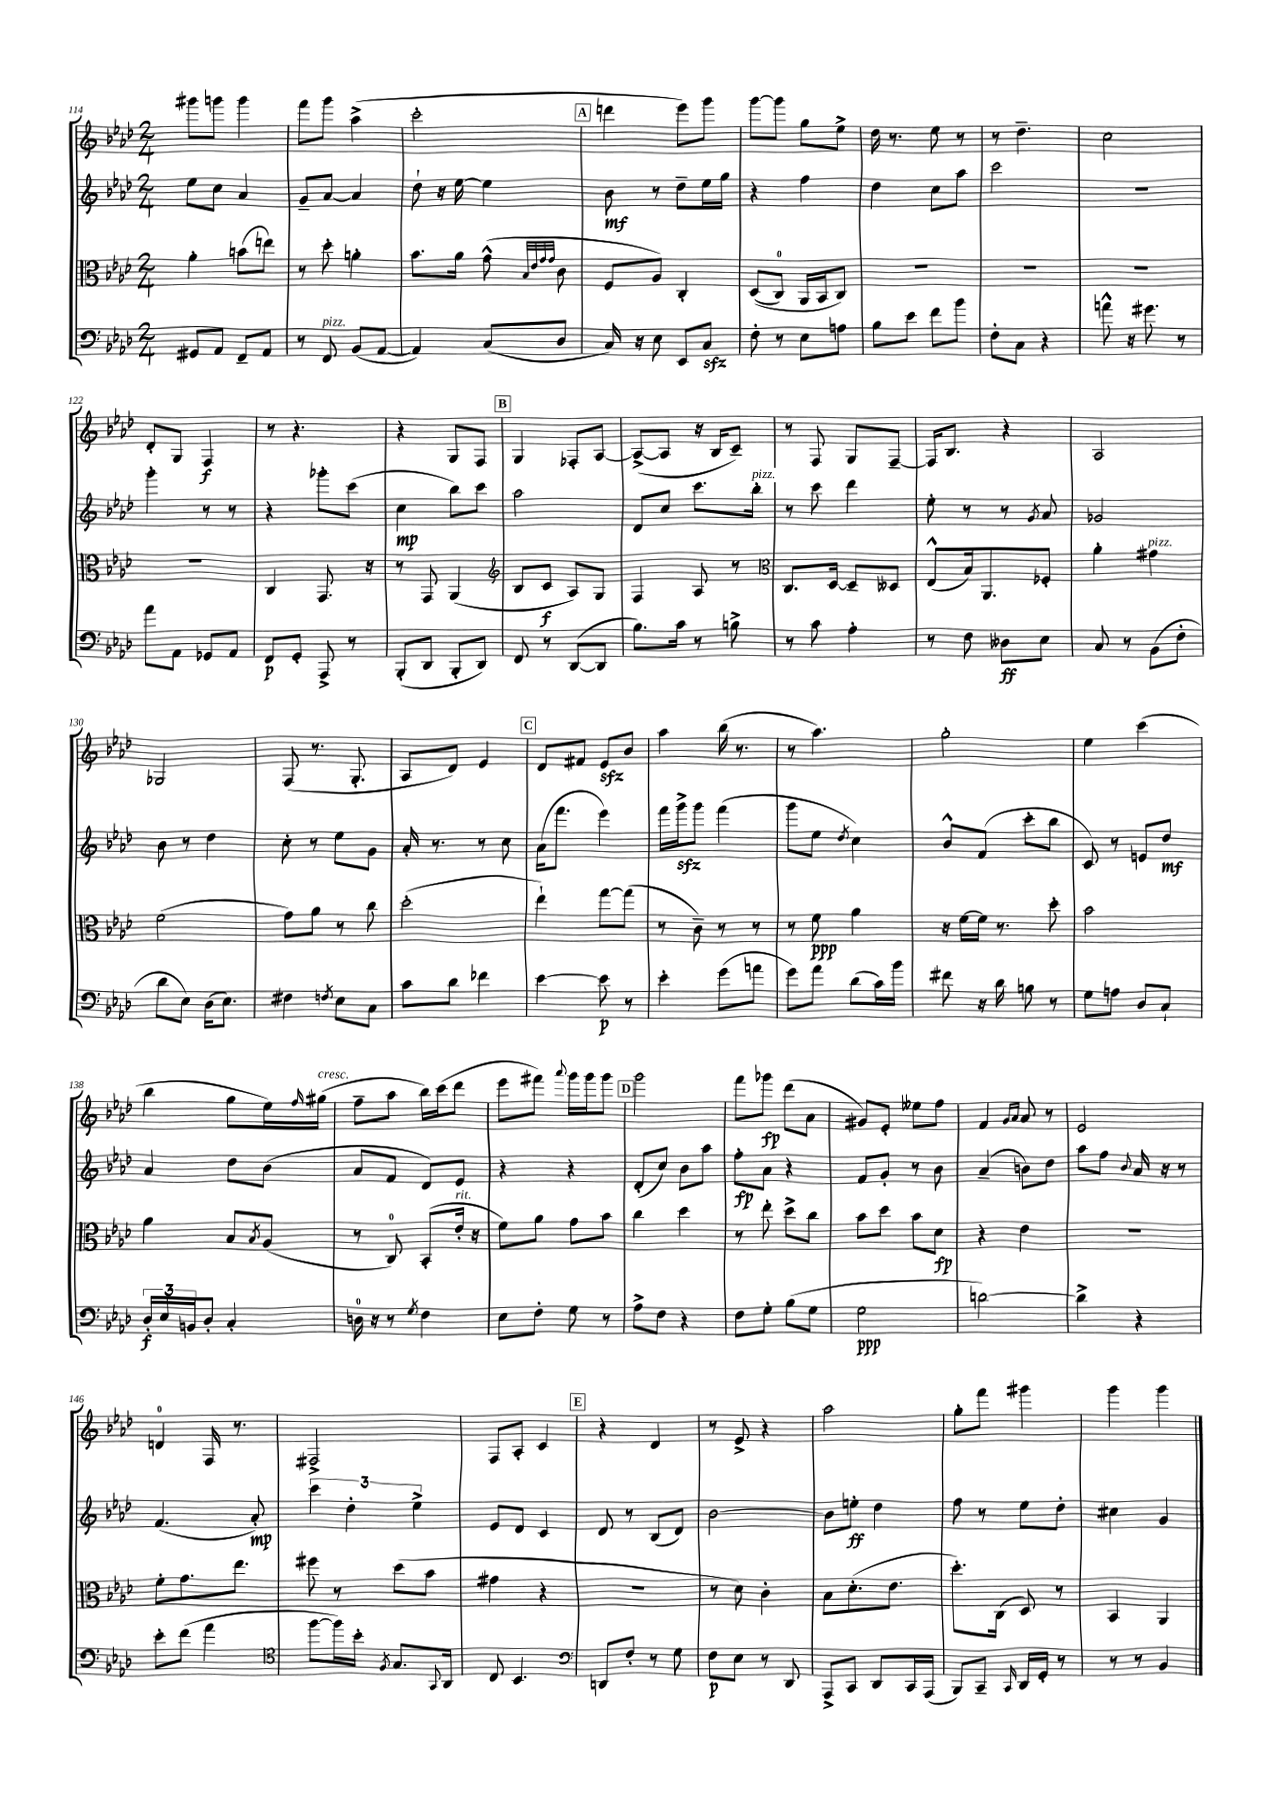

**kern	**kern	**kern	**kern
*staff4	*staff3	*staff2	*staff1
*clefF4	*clefC3	*clefG2	*clefG2
*k[b-e-a-d-]	*k[b-e-a-d-]	*k[b-e-a-d-]	*k[b-e-a-d-]
*M2/4	*M2/4	*M2/4	*M2/4
8GG#	4a-'	8ee-	8ggg#
8AA-	.	8cc	8ggg
8FF~	(8b	4a-	4ggg
8AA-	8ee)	.	.
=	=	=	=
8r	8r	8g~	8fff
8FF	8dd-'	[8a-	8ggg
(8BB-	4a'	4a-]	(4aa-^
[8AA-	.	.	.
=	=	=	=
4AA-])	8.b-	8dd-`	2ccc'
.	.	16r	.
.	16a-	[16ee-	.
(8C	(8g^^	4ee-]	.
.	32qqB-	.	.
.	32qqe-	.	.
.	32qqg	.	.
.	32qqg	.	.
8D-	8c	.	.
=	=	=	=
16C)	8F	8b-	4ddd
16r	.	.	.
8E-	8A-)	8r	.
8EE-	4C'	8dd-~	8eee-)
8C	.	16ee-	8ggg
.	.	16gg	.
=	=	=	=
8F'	&((8D-	4r	[8ggg
8r	8C)	.	8ggg]
8E-	16AA-	4ff	8gg
.	16BB-	.	.
8A	8C&)	.	8ee-^
=	=	=	=
8B-	2r	4dd-	16dd-
.	.	.	8.r
8e-	.	.	.
8f	.	8cc	8ee-
8b-	.	8aa-	8r
=	=	=	=
8F'	2r	2ccc	8r
8C	.	.	4.dd-~
4r	.	.	.
=	=	=	=
8a^^	2r	2r	2cc
16r	.	.	.
8.g#	.	.	.
8r	.	.	.
=	=	=	=
8a-	2r	4ggg'	8d-'
8AA-	.	.	8G
8GG-	.	8r	4F
8AA-	.	8r	.
=	=	=	=
8FF	4C	4r	8r
8GG'	.	.	4.r
8AAA-^	8.GG	8ggg-'	.
8r	.	(8ccc	.
.	16r	.	.
=	=	=	=
(8BBB-'	8r	4cc	4r
8DD-	8GG	.	.
8BBB-'	(4AA-	8bb-)	8G
8DD-)	.	8ccc	8F
=	=	=	=
*	*clefG2	*	*
8FF	8B-	2aa-	4G
8r	8c	.	.
([8DD-	8A-)	.	8F-'
8DD-]	8G	.	[8A-
=	=	=	=
8.B-)	4F	8d-	(8A-^_
.	.	8cc	8A-]
16c	.	.	.
8r	8A-	8.ccc	16r
.	.	.	16B-
8B^	8r	.	8c~)
.	.	16bb-'	.
=	=	=	=
*	*clefC3	*	*
8r	8.C	8r	8r
8c	.	8ccc	8F
.	[16D-	.	.
4A-'	8D-~]	4ddd-	8G
.	8D--	.	[8F~
=	=	=	=
8r	(8E-^^	8ee-'	16F]
.	.	.	8.B-
8F	16B-)	8r	.
.	8.AA-	.	.
8D--	.	8r	4r
.	.	8qg	.
8E-	8F-'	8a-	.
=	=	=	=
8C	4a-'	2g-	2A-
8r	.	.	.
(8BB-	4g#	.	.
8F'	.	.	.
=	=	=	=
8d-	(2f	8b-	2G-
8E-)	.	8r	.
(16D-	.	4dd-	.
8.E-)	.	.	.
=	=	=	=
4F#	8g)	8cc'	(8F
.	8a-	8r	8.r
8qF	.	.	.
8E-	8r	8ee-	.
.	.	.	8.G'
8C	8cc	8g	.
=	=	=	=
8c	(2dd-'	16a-'	8A-
.	.	8.r	.
8d-	.	.	8d-)
4f-	.	8r	4e-
.	.	8cc	.
=	=	=	=
[4e-	4ee-`)	(16a-	8d-
.	.	8.fff	.
.	.	.	8f#
8e-]	[8gg	4eee-)	8e-
8r	(8gg]	.	8b-
=	=	=	=
4e-'	8r	16fff	4aa-
.	.	16ggg^	.
.	8c~)	8ggg	.
(8g	8r	(4fff	(16bb-
.	.	.	8.r
8a	8r	.	.
=	=	=	=
8g)	8r	8ggg	8r
8a-	8f	8ee-	4.aa-)
.	.	8qdd-	.
(8d-	4a-	4cc)	.
16c)	.	.	.
16b-	.	.	.
=	=	=	=
8f#	16r	8b-^^	2gg'
.	[16f	.	.
16r	16f]	(8f	.
16d-	8.r	.	.
8B	.	8ccc'	.
8r	8dd-'	8bb-	.
=	=	=	=
8G	2b-	8c)	4ee-
8A	.	8r	.
8D-	.	8e	(4ccc
8C`	.	8dd-	.
=	=	=	=
24D-'	4a-	4a-	4bb-
24E-	.	.	.
24BB	.	.	.
8D-'	.	.	.
4C'	8B-	8dd-	8gg
.	8qB-	.	.
.	(8A-	(8b-	16ee-)
.	.	.	16qqff
.	.	.	(16gg#
=	=	=	=
16D	8r	8a-	8ff~
16r	.	.	.
8r	8C)	8f	8aa-
8qG	.	.	.
4F	(8BB-'	8d-)	16bb-)
.	.	.	(16ccc
.	16e-'	8e-	8ddd-
.	16r	.	.
=	=	=	=
8E-	8f)	4r	8eee-
8F'	8a-	.	8fff#)
.	.	.	8qqaaa-
8G	8g	4r	16ggg
.	.	.	16ggg
8r	8b-	.	8ggg
=	=	=	=
8A-^	4cc	(8d-'	2ggg
8F	.	8cc)	.
4r	4dd-	8b-	.
.	.	8aa-	.
=	=	=	=
8F	8r	8ff'	8fff
8G'	8ee-'	8a-	8ggg-
(8B-	8dd-^	4r	(8ddd-
8G	8cc	.	8a-
=	=	=	=
2G	8b-	8f	8g#)
.	8dd-	8g'	8e-'
.	8b-	8r	8ee--
.	8d-	8b-	8ff
=	=	=	=
[2d)	4r	(4a-~	4f
.	.	.	16qqg
.	.	.	16qqa-
.	4e-	8b)	8a-
.	.	8dd-	8r
=	=	=	=
4d^]	2r	8aa-	2e-
.	.	8ff	.
.	.	8qqb-	.
4r	.	16a-	.
.	.	16r	.
.	.	8r	.
=	=	=	=
8e-'	8f'	(4.f	4d
(8f	8.g	.	.
4a-	.	.	16F
.	8.ee-	.	8.r
.	.	8a-')	.
=	=	=	=
*clefC4	*	*	*
[8ff	8ff#	6ccc	2F#^
16ff])	8r	.	.
.	.	6dd-'	.
16b-'	.	.	.
8qF	.	.	.
8.G	(8dd-	.	.
.	.	6ee-^	.
.	8b-	.	.
8qqGG	.	.	.
16AA-	.	.	.
=	=	=	=
8C	4g#	8e-	8F
4.BB-	.	8d-	8A-'
.	4r	4c	4c
=	=	=	=
*clefF4	*	*	*
8DD	2r	8d-	4r
8F'	.	8r	.
8r	.	(8B-	4d-
8G	.	8d-)	.
=	=	=	=
8F	8r	[2b-	8r
8E-	8d-)	.	8e-^
8r	4c'	.	4r
8DD-	.	.	.
=	=	=	=
8AAA-^	8B-	8b-]	2aa-
8CC	(8.d-'	8ee'	.
8DD-	.	4dd-	.
.	8.e-	.	.
16CC	.	.	.
(16AAA-	.	.	.
=	=	=	=
8BBB-)	8.dd-')	8ff	8gg'
8CC~	.	8r	8fff
.	(16C	.	.
16qqCC	.	.	.
16DD-	8D-)	8ee-	4ggg#
16GG'	.	.	.
8r	8r	8dd-'	.
=	=	=	=
8r	4BB-	4cc#	4ggg
8r	.	.	.
4BB-	4AA-	4g	4ggg
==	==	==	==
*-	*-	*-	*-
